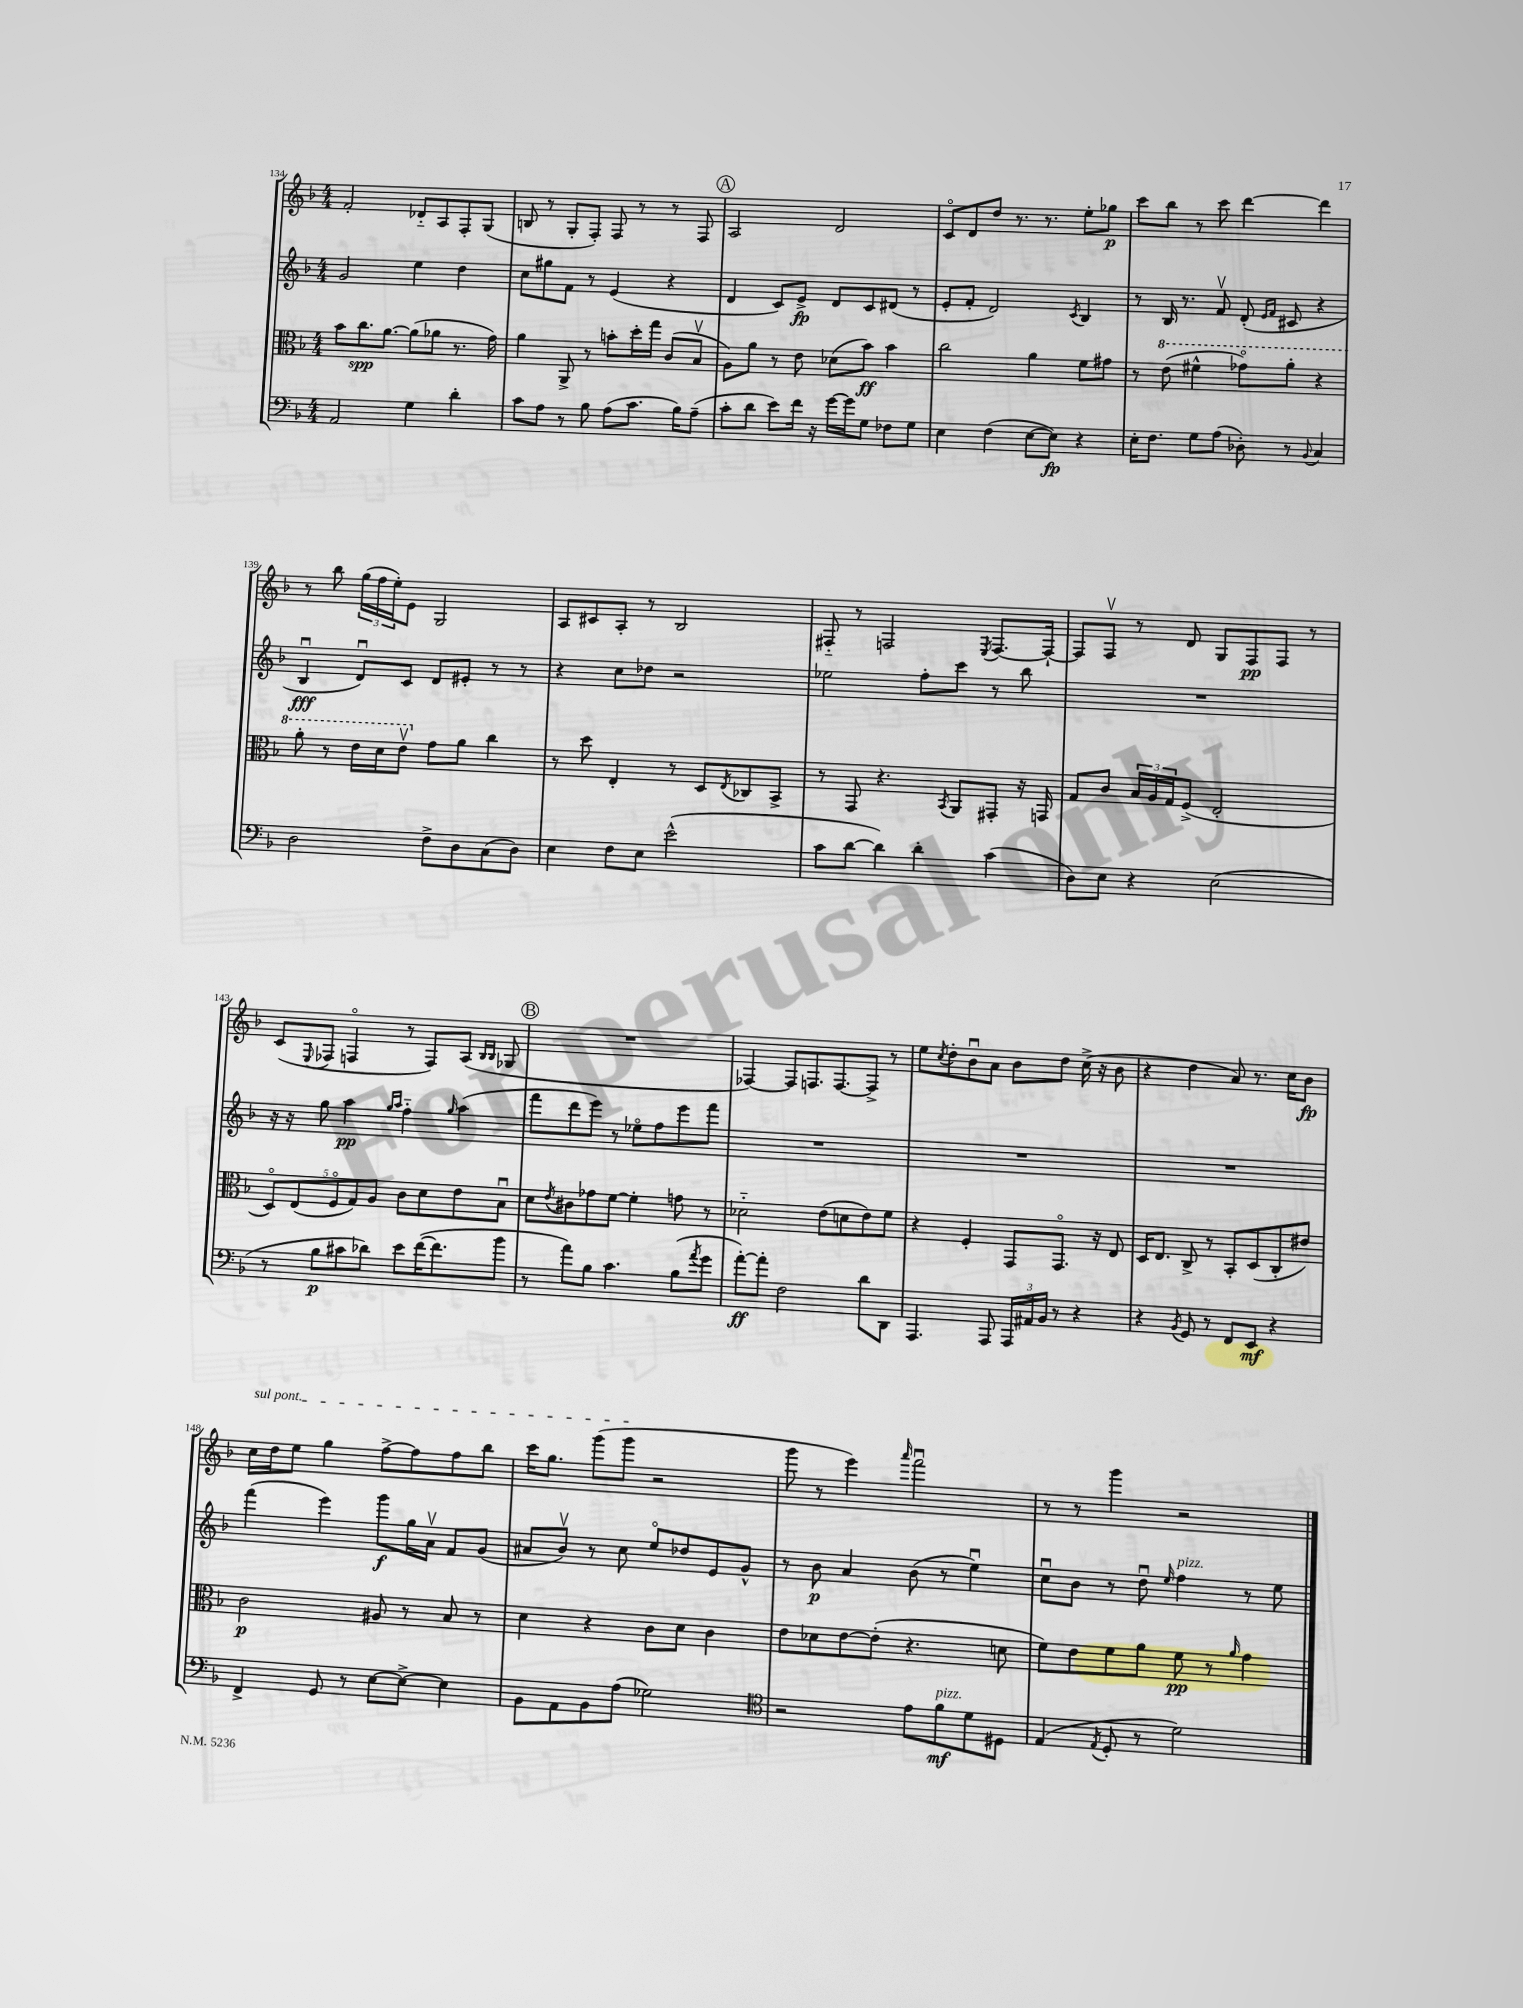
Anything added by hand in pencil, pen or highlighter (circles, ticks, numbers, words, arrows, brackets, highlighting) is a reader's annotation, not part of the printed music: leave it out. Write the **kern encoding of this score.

**kern	**dynam	**kern	**dynam	**kern	**dynam	**kern	**dynam
*part4	*part4	*part3	*part3	*part2	*part2	*part1	*part1
*staff4	*staff4	*staff3	*staff3	*staff2	*staff2	*staff1	*staff1
*clefF4	*	*clefC3	*	*clefG2	*	*clefG2	*
*k[b-]	*	*k[b-]	*	*k[b-]	*	*k[b-]	*
*M4/4	*	*M4/4	*	*M4/4	*	*M4/4	*
=134	=134	=134	=134	=134	=134	=134	=134
2AA/	.	8b-\L	.	2g/	.	2f'/	.
.	.	8.cc\	spp	.	.	.	.
.	.	[8.a\J	.	.	.	.	.
4G\	.	(8a\L]	.	4ee\	.	8d-X/L	.
.	.	8a-X\J	.	.	.	8A/	.
4d'\	.	8.r	.	4dd\	.	8F'/	.
.	.	.	.	.	.	(8G/J	.
.	.	16g\)	.	.	.	.	.
=135	=135	=135	=135	=135	=135	=135	=135
8c\L	.	4a\	.	8cc\L	.	8Bn/	.
8A\J	.	.	.	8gg#X\	.	8r	.
8r	.	8AA^/	.	8f\J	.	8G'/L	.
8B-\	.	8r	.	8r	.	8F'/J)	.
(8A\L	.	8bn'\L	.	(4e/	.	8F/	.
8.c\J	.	16dd'\L	.	.	.	8r	.
.	.	16gg\JJ	.	.	.	.	.
.	.	(8c/L	.	4r	.	8r	.
16B-\KL)	.	.	.	.	.	.	.
(8A~\J	.	8B-v/J	.	.	.	8F/	.
!!LO:REH:place=s1:t=A
=136	=136	=136	=136	=136	=136	=136	=136
8c'\L	.	8A\L)	.	4d/	.	2A/	.
8d\J	.	8a\J	.	.	.	.	.
8e\L)	.	8r	.	8c/L)	.	.	.
16f\Jk	.	8e\	.	8e^/J	fp	.	.
16r	.	.	.	.	.	.	.
[16g\LL	.	(8d-X\L	.	8d/L	.	2d/	.
16g\J]	.	.	.	.	.	.	.
8G\J	.	8b-\J)	ff	8c/	.	.	.
8F-X\L	.	4b-\	.	(8d#X/J	.	.	.
8G\J	.	.	.	8r	.	.	.
=137	=137	=137	=137	=137	=137	=137	=137
4E\	.	2cc\	.	8e'/L	.	8c/L	.
.	.	.	.	8f'/J	.	8d/	.
(4F\	.	.	.	2d/)	.	8dd/J	.
.	.	.	.	.	.	8.r	.
[8E\L	.	4a\	.	.	.	.	.
.	.	.	.	.	.	8.r	.
8E\J])	fp	.	.	.	.	.	.
.	.	.	.	8qc/	.	.	.
4r	.	8f\L	.	4B-/	.	8ee'\L	.
.	.	8g#X\J	.	.	.	8gg-X\J	p
=138	=138	=138	=138	=138	=138	=138	=138
16E'\KL	.	8r	.	8r	.	8ccc\L	.
8.F\J	.	.	.	.	.	.	.
*	*	*8va	*	*	*	*	*
.	.	(8ee\	.	16B-/	.	8bb-\J	.
.	.	.	.	8.r	.	.	.
8G\L	.	4ff#X^^\	.	.	.	8r	.
(8A\J	.	.	.	8fv/	.	8ccc\	.
8D-X'\)	.	8gg-X\L)	.	(8d'/	.	[4ddd\	.
.	.	.	.	16qqe/LL	.	.	.
.	.	.	.	16qqf/JJ	.	.	.
8r	.	8aa'\J	.	8c#X/	.	.	.
8qqBB-/	.	.	.	.	.	.	.
4C/	.	4r	.	4r	.	4ddd\]	.
!!LO:LB:g=z
=139	=139	=139	=139	=139	=139	=139	=139
2D\	.	8aa'\	.	4B-u/	fff	8r	.
.	.	8r	.	.	.	8bb-\	.
.	.	16ee\LL	.	8du/L)	.	(24gg\LL	.
.	.	.	.	.	.	24ff\	.
.	.	16dd\J	.	.	.	.	.
.	.	.	.	.	.	24ee'\J)	.
.	.	8eev\J	.	8c/J	.	8e\J	.
*	*	*X8va	*	*	*	*	*
8F^\L	.	8g\L	.	8d/L	.	2G/	.
8D\	.	8a\J	.	8e#X'/J	.	.	.
(8C\	.	4cc\	.	8r	.	.	.
8D\J)	.	.	.	8r	.	.	.
=140	=140	=140	=140	=140	=140	=140	=140
4E\	.	8r	.	4r	.	8A/L	.
.	.	8dd\	.	.	.	8c#X/	.
8F\L	.	4E'/	.	8cc\L	.	8A'/J	.
8E\J	.	.	.	8dd-X\J	.	8r	.
(2e^^\	.	8r	.	2r	.	2B-/	.
.	.	8D/L	.	.	.	.	.
.	.	8qE/	.	.	.	.	.
.	.	8C-X/	.	.	.	.	.
.	.	8BB-^/J	.	.	.	.	.
=141	=141	=141	=141	=141	=141	=141	=141
8c\L	.	8r	.	2ee-X\	.	8F#X/	.
[8d\J	.	8GG/	.	.	.	8r	.
4d\])	.	4.r	.	.	.	2Fn/	.
4d'\	.	.	.	8ff'\L	.	.	.
.	.	8qBB-/	.	.	.	.	.
.	.	8AA/L	.	8ccc\J	.	.	.
.	.	.	.	.	.	8qE/	.
(4c\	.	8GG#X'/J	.	8r	.	[8.F/L	.
.	.	16r	.	8bb-\	.	.	.
.	.	16GGn/	.	.	.	16F`/Jk_	.
=142	=142	=142	=142	=142	=142	=142	=142
8D\L)	.	8G/L	.	1r	.	8F/L]	.
8E\J	.	8c/J	.	.	.	8Fv/J	.
4r	.	24B-/LL	.	.	.	8r	.
.	.	24A/	.	.	.	.	.
.	.	24G/J	.	.	.	.	.
.	.	(8F^/J	.	.	.	8d/	.
(2E\	.	2E'/	.	.	.	8G/L	.
.	.	.	.	.	.	8F/	pp
.	.	.	.	.	.	8F/J	.
.	.	.	.	.	.	8r	.
!!LO:LB:g=z
=143	=143	=143	=143	=143	=143	=143	=143
8r	.	10D/L)	.	16r	.	(8c/L	.
.	.	.	.	16r	.	.	.
.	.	(10E/	.	.	.	.	.
.	.	.	.	.	.	8qqE/	.
8B-\L	p	.	.	8gg\	.	8F-X/J	.
.	.	10F/	.	.	.	.	.
8c#X\	.	.	.	4aa\	pp	4Fn/	.
.	.	10G/)	.	.	.	.	.
8d-X\J)	.	.	.	.	.	.	.
.	.	10A/J	.	.	.	.	.
.	.	.	.	16qqgg/LL	.	.	.
.	.	.	.	16qqaa/JJ	.	.	.
8e\L	.	8c\L	.	4ff\	.	8r	.
([16f\K	.	8d\	.	.	.	8F/L)	.
8.f\]	.	.	.	.	.	.	.
.	.	.	.	16qqgg/	.	.	.
.	.	8e\	.	(4aa\	.	(8A/J	.
.	.	.	.	.	.	16qqB-/LL	.
.	.	.	.	.	.	16qqB-/JJ	.
8b-\J	.	8B-u\J	.	.	.	8G-X/	.
!!LO:REH:place=s1:t=B
=144	=144	=144	=144	=144	=144	=144	=144
8r	.	8d\L	.	8fff\L	.	1r	.
.	.	8qe/	.	.	.	.	.
8a\L)	.	8c#X\	.	8ddd\	.	.	.
8B-\J	.	8g-X\	.	8eee\J)	.	.	.
4.c\	.	[8f\J	.	8r	.	.	.
.	.	4f'\]	.	8ee-X\L	.	.	.
.	.	.	.	8ff\	.	.	.
(8B-\L	.	8gn\	.	8eee\	.	.	.
8qa/	.	.	.	.	.	.	.
8g\J	.	8r	.	8fff\J	.	.	.
=145	=145	=145	=145	=145	=145	=145	=145
[8a'\L)	ff	2d-X\	.	1r	.	[4F-X/)	.
8a'\J]	.	.	.	.	.	.	.
2F\	.	.	.	.	.	8F-/L]	.
.	.	.	.	.	.	8.Fn/	.
.	.	(8e\L	.	.	.	.	.
.	.	.	.	.	.	[8.F/	.
.	.	8dn\	.	.	.	.	.
8d\L	.	8e\)	.	.	.	8F^/J]	.
8DD\J	.	8f\J	.	.	.	8r	.
=146	=146	=146	=146	=146	=146	=146	=146
4.AAA/	.	4r	.	1r	.	8ee\L	.
.	.	.	.	.	.	8qcc/	.
.	.	.	.	.	.	8dd'\	.
.	.	4F'/	.	.	.	8b-u\	.
8AAA/	.	.	.	.	.	8a\J	.
24AAA/LL	.	8GG/L	.	.	.	8b-\L	.
24AA#X/	.	.	.	.	.	.	.
24BB-/JJ	.	.	.	.	.	.	.
8r	.	8.GG/J	.	.	.	8dd\J	.
4r	.	.	.	.	.	(16cc^\	.
.	.	16r	.	.	.	16r	.
.	.	8E/	.	.	.	8b-\	.
=147	=147	=147	=147	=147	=147	=147	=147
4r	.	16D/KL	.	1r	.	4r	.
.	.	8.E/J	.	.	.	.	.
8qBB-/	.	.	.	.	.	.	.
8GG/	.	8C^/	.	.	.	4dd\	.
8r	.	8r	.	.	.	.	.
8FF/L	.	8BB-'/L	.	.	.	8a/)	.
8EE/J	mf	(8D/	.	.	.	8.r	.
4r	.	8C'/	.	.	.	.	.
.	.	.	.	.	.	16cc\KL	.
.	.	8e#X/J)	.	.	.	8b-\J	fp
!!LO:LB:g=z
=148	=148	=148	=148	=148	=148	=148	=148
!	!	!	!	!	!	!LO:TX:a:i:t=sul pont.	!
4FF^/	.	2c\	p	(4fff\	.	16cc\LL	.
.	.	.	.	.	.	16dd\J	.
.	.	.	.	.	.	8ee\J	.
8GG/	.	.	.	4eee\)	.	4gg\	.
8r	.	.	.	.	.	.	.
[8E\L	.	8A#X/	.	8ggg\L	f	[8ff^\L	.
8E^\J_	.	8r	.	16gg\L	.	8ff\]	.
.	.	.	.	16av\JJ	.	.	.
4E\]	.	8B-/	.	8f/L	.	8ff\	.
.	.	8r	.	(8g/J	.	8bb-\J	.
=149	=149	=149	=149	=149	=149	=149	=149
8BB-\L	.	4d\	.	8a#X/L	.	16ccc\KL	.
.	.	.	.	.	.	8.gg\J	.
8AA\	.	.	.	8b-v/J)	.	.	.
8BB-\	.	4r	.	8r	.	(8ggg\L	.
(8A\J	.	.	.	8cc\	.	8ggg\J	.
2G-X\)	.	8c\L	.	8ee/L	.	2r	.
.	.	8d\J	.	8dd-X/	.	.	.
.	.	4c\	.	8e/	.	.	.
.	.	.	.	8g^^/J	.	.	.
=150	=150	=150	=150	=150	=150	=150	=150
*clefC4	*	*	*	*	*	*	*
2r	.	8e\L	.	8r	.	8ggg\	.
.	.	8d-X\	.	8b-\	p	8r	.
.	.	[8e\	.	4a/	.	4eee\)	.
.	.	(8e'\J]	.	.	.	.	.
.	.	.	.	.	.	16qqaaa/	.
8e\L	.	4.r	.	(8b-\	.	2fffu\	.
!LO:TX:a:i:t=pizz.	!	!	!	!	!	!	!
8f\	mf	.	.	8r	.	.	.
8d\	.	.	.	4eeu\)	.	.	.
8D#X\J	.	8dn\	.	.	.	.	.
=151	=151	=151	=151	=151	=151	=151	=151
(4E/	.	8f\L)	.	8ccu\L	.	8r	.
.	.	8e\	.	8b-\J	.	8r	.
8qE/	.	.	.	.	.	.	.
8D'/	.	8f\	.	8r	.	4ggg\	.
8r	.	8a\J	.	8ddu\	.	.	.
.	.	.	.	16qqee/	.	.	.
!	!	!	!	!LO:TX:a:i:t=pizz.	!	!	!
2d\)	.	8f\	pp	4ff\	.	2r	.
.	.	8r	.	.	.	.	.
.	.	16qqa/	.	.	.	.	.
.	.	4g\	.	8r	.	.	.
.	.	.	.	8ee\	.	.	.
==	==	==	==	==	==	==	==
*-	*-	*-	*-	*-	*-	*-	*-
